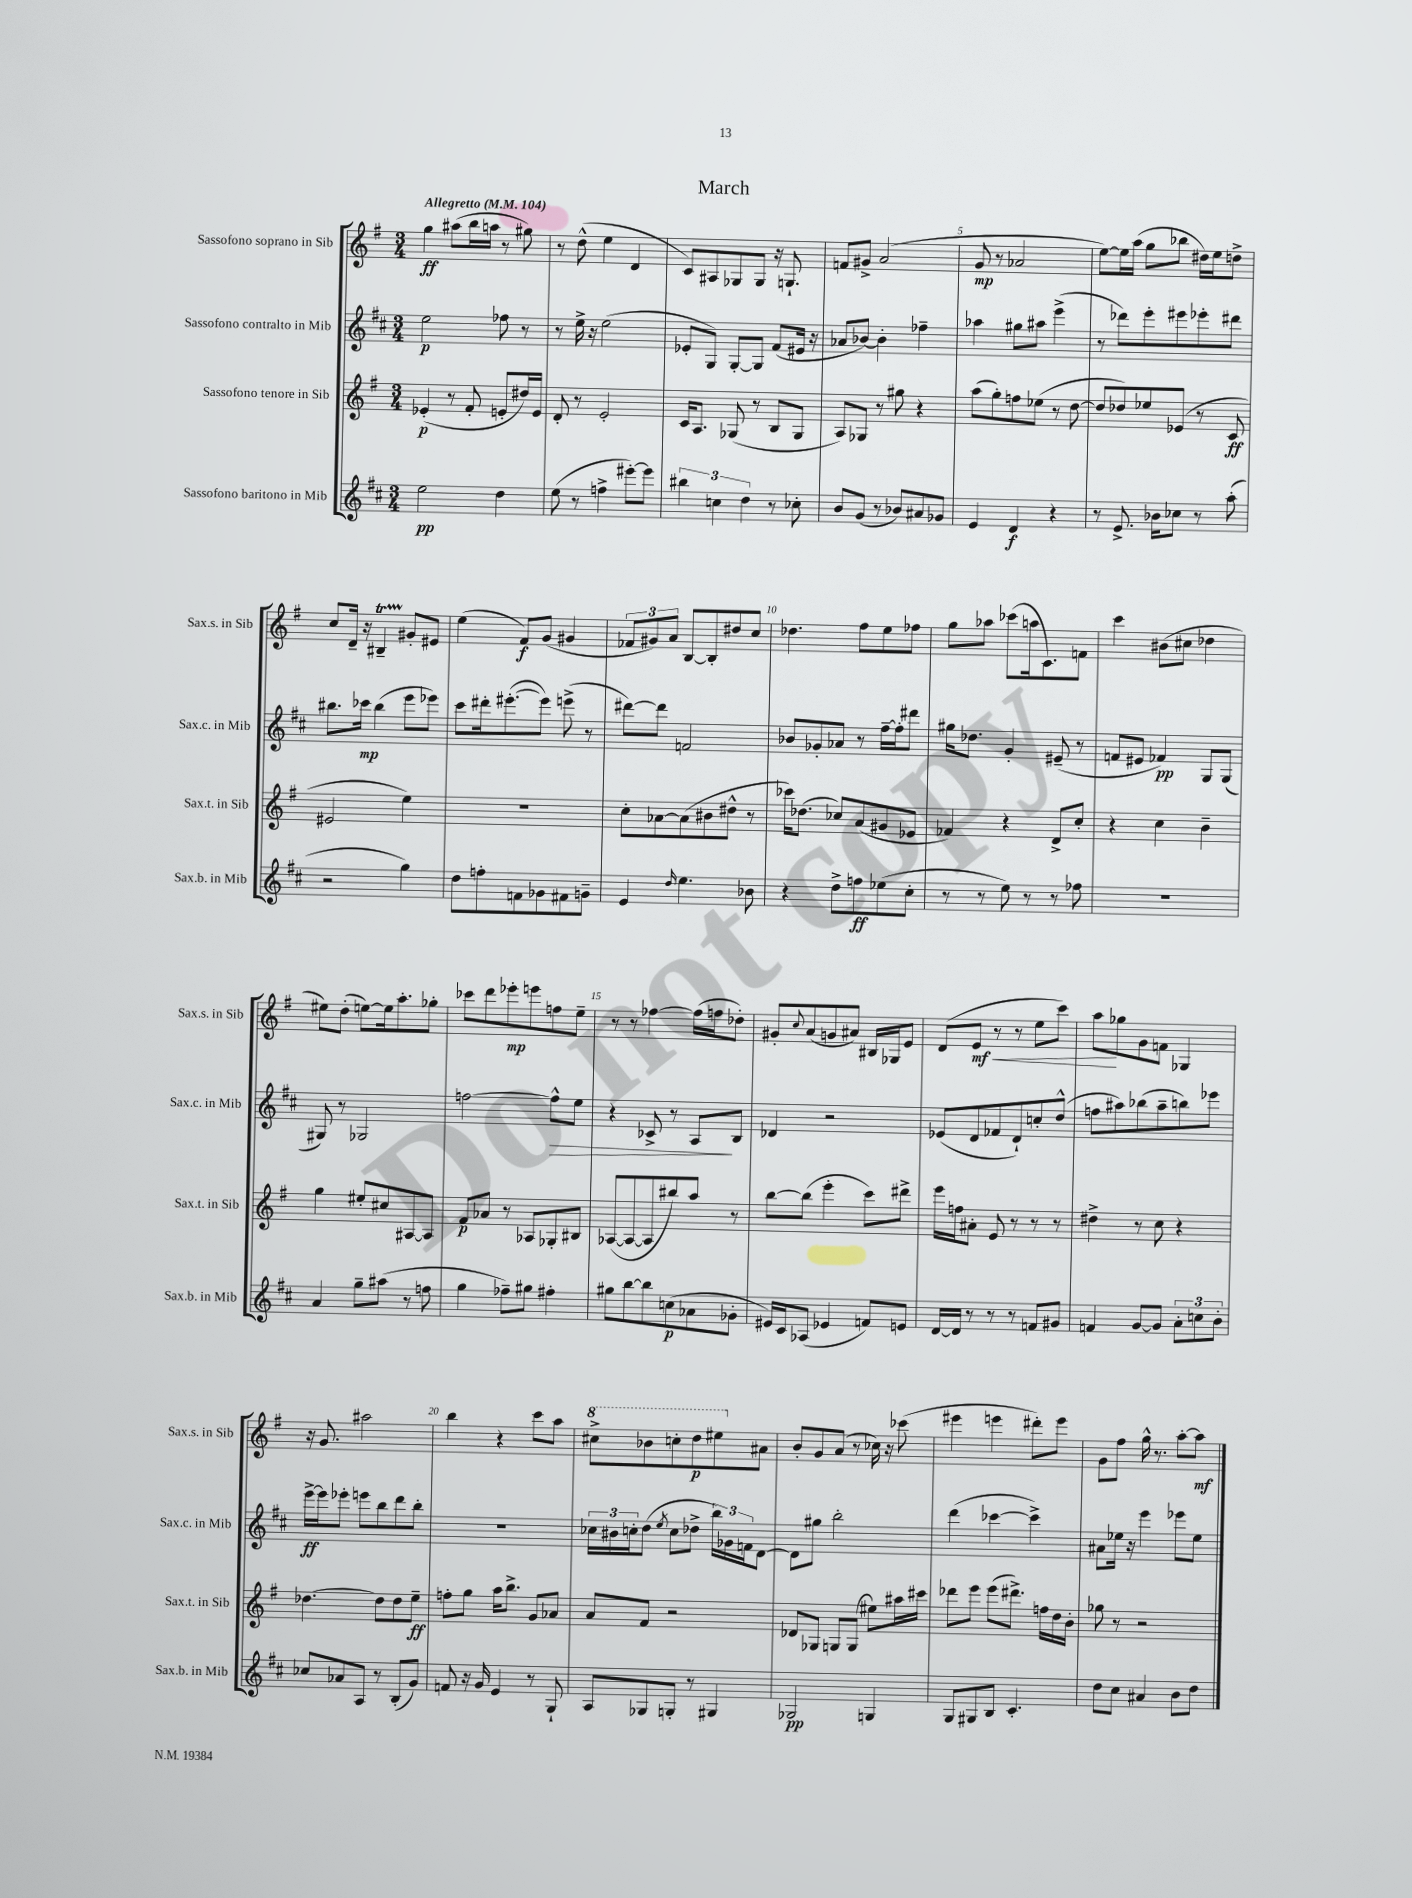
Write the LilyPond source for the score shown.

\header { title = "March" }
<<
\new StaffGroup <<
\new Staff = "s0" \with { instrumentName = "Sassofono soprano in Sib" shortInstrumentName = "Sax.s. in Sib" } {
    \clef treble \key g \major \numericTimeSignature \time 3/4 \tempo "Allegretto" 4 = 104
    g''4\ff ais''8( b''16 a''16 r8 gis''8) |
    r8 d''8-^( e''4 d'4 |
    c'8) ais8 ges8 ges8 r16 g8.-! |
    f'8 gis'8-> a'2( |
    g'8\mp r8 aes'2 |
    e''8~) e''16 a''16( g''8 bes''8 dis''16) e''16 d''8-> |
    c''8 d'16-- r16 bis4--\startTrillSpan gis'8-.\stopTrillSpan eis'8 |
    e''4( fis'8\f) g'8( gis'4 |
    \tuplet 3/2 { fes'8 gis'8) a'8 } b8~ b8-. dis''8 c''8 |
    des''4. fis''8 e''8 fes''8 |
    g''8 aes''8 ces'''8( a''16 c'8.) f'8 |
    c'''4 bis'8( cis''8 des''4 |
    eis''8) d''8-.( e''8~) e''16 a''8.-. ges''8-. |
    ces'''8 d'''8 ees'''8-.\mp e'''8 f''8 e''8-- |
    r8 r8 fes''4~ fes''16( f''16 des''8-.) |
    gis'8-. \appoggiatura { c''8 } a'8( g'8 ais'8) bis16 ges16 e'8 |
    d'8( e'8\mf\< r8 r8 e''8 c'''8) |
    a''8\! ges''8 g'8 f'8 ges4 |
    r16 g'8. ais''2 |
    b''4 r4 c'''8 a''8 |
    \ottava #1 cis'''8-> bes''8 c'''8-. d'''8\p eis'''8 \ottava #0 ais'8 |
    b'8-. g'8 a'8( r8 ces''16) r16 ces'''8( |
    eis'''4 e'''4 dis'''8-.) e'''8 |
    g'8 fis''8 g''16-^ r8. a''8~-. a''8\mf \bar "|." |
}
\new Staff = "s1" \with { instrumentName = "Sassofono contralto in Mib" shortInstrumentName = "Sax.c. in Mib" } {
    \clef treble \key d \major \numericTimeSignature \time 3/4
    e''2\p fes''8 r8 |
    r8 e''16-> r16 e''2( |
    ees'8-. g8) g8~-. g8 fis'8( eis'16 r16 |
    aes'8 bes'8~) bes'4-. fes''4-- |
    aes''4 gis''8 ais''8 e'''4->( |
    r8 des'''8) e'''8-. eis'''8 ees'''8-. dis'''8 |
    bis''8. ces'''16\mp bis''4( e'''8 ees'''8) |
    cis'''8 dis'''16-. eis'''8.~-.( eis'''8) e'''8->( r8 |
    dis'''8~) dis'''8 f'2 |
    bes'8 ges'8-. aes'8 r8 fis''16~-- fis''16-. dis'''8 |
    gis''16 des''8. g'4-. eis'8--( r8 |
    f'8 eis'8 fes'4\pp) g8 g8( |
    gis8) r8 ges2 |
    f''2~ f''8-^\> e''8 |
    r4 ces'8-> r8 a8\! b8 |
    des'4 r2 |
    ees'8( d'8 fes'8 d'8-!) c''8-. d''8-^( |
    f''8 ais''8) bes''8( ais''8-- b''8) ees'''8 |
    e'''16~->\ff e'''16 ees'''8-. e'''8 b''8 d'''8 b''8-. |
    R2. |
    \tuplet 3/2 { ces''16 bis'16 c''16-. } d''8( \acciaccatura { e''8 } c''8 des''8-> \tuplet 3/2 { b''16) ges'16 f'16 } d'8~ |
    d'8 gis''8 b''2-. |
    d'''4( ces'''4~ ces'''4->) |
    ais'8 ees''16 r16 e'''4 ees'''8 ees''8 \bar "|." |
}
\new Staff = "s2" \with { instrumentName = "Sassofono tenore in Sib" shortInstrumentName = "Sax.t. in Sib" } {
    \clef treble \key g \major \numericTimeSignature \time 3/4
    ees'4-.\p( r8 fis'8-. e'8-. dis''16) e'16 |
    d'8-. r8 e'2-. |
    c'16 a8. ges8( r8 b8 ges8 |
    a8) ges8 r8 gis''8 r4 |
    a''8( g''8-.) f''8 ees''8( r8 d''8~ |
    d''8 des''8) ees''8 ees'8( r8 c'8\ff |
    eis'2 e''4) |
    R2. |
    c''8-. aes'8~ aes'8( bis'8 dis''8-^ r8 |
    ces'''16) des''8.( ces''8) a'8( gis'8 ees'8 |
    fes'4) r4 d'8-> c''8-. |
    r4 c''4 b'4-- |
    g''4 eis''8-. cis''8 ais8~ ais8 |
    fis'8\p aes'8 r8 aes8 ges8-. bis8 |
    aes8~( aes8~ aes8 bis''8) a''8 r8 |
    b''8~ b''8( e'''4-. c'''8) dis'''8-> |
    e'''16 f''16 ais'8-. e'8 r8 r8 r8 |
    dis''4-> r8 c''8 r4 |
    des''4.~ des''8 des''8 e''8--\ff |
    f''8-. g''8 a''16 b''8.-> g'8 aes'8 |
    a'8 fis'8 r2 |
    des'8 ges8 g8 g8( eis''8) ais''16 cis'''16 |
    des'''8 e'''8 e'''8( dis'''8.->) f''16 d''16 b'16-. |
    ges''8 r8 r2 \bar "|." |
}
\new Staff = "s3" \with { instrumentName = "Sassofono baritono in Mib" shortInstrumentName = "Sax.b. in Mib" } {
    \clef treble \key d \major \numericTimeSignature \time 3/4
    e''2\pp d''4 |
    e''8( r8 f''4-> eis'''8~-.) eis'''8 |
    \tuplet 3/2 { bis''4 c''4 d''4 } r8 ces''8-. |
    b'8 g'8( r8 bes'8) ais'8 ges'8 |
    e'4 d'4\f r4 |
    r8 e'8.-> bes'16 ces''8 r8 a''8-.( |
    r2 g''4) |
    d''8 f''8-. f'8 ges'8 fis'8 g'8-- |
    e'4 \grace { d''16 } e''4. bes'8 |
    r4 d''8-> f''8\ff ees''8( cis''8-. |
    r8 r8 e''8) r8 r8 fes''8 |
    R2. |
    a'4 g''8-- ais''8( r8 f''8 |
    g''4 fes''8--) gis''8 fis''4-. |
    gis''8 b''8~ b''8 c''8\p( aes'8 ges'8-. |
    eis'16) cis'16 aes8( ees'4 f'8) e'8 |
    d'16~ d'16 r8 r8 r8 f'8 gis'8 |
    f'4 g'8~ g'8 \tuplet 3/2 { a'8-. c''8 b'8-. } |
    ces''8 aes'8 a8 r8 b8-.( g'8) |
    f'8 r16 g'16 e'4 r8 g8-! |
    a8 ges8 g8-. r8 gis4 |
    ges2\pp g4 |
    g8 gis8 b8 cis'4.-. |
    d''8 cis''8 ais'4 b'8 d''8 \bar "|." |
}
>>
>>
\layout { \context { \Score \override BarNumber.break-visibility = ##(#f #t #t) barNumberVisibility = #(every-nth-bar-number-visible 5) } }
